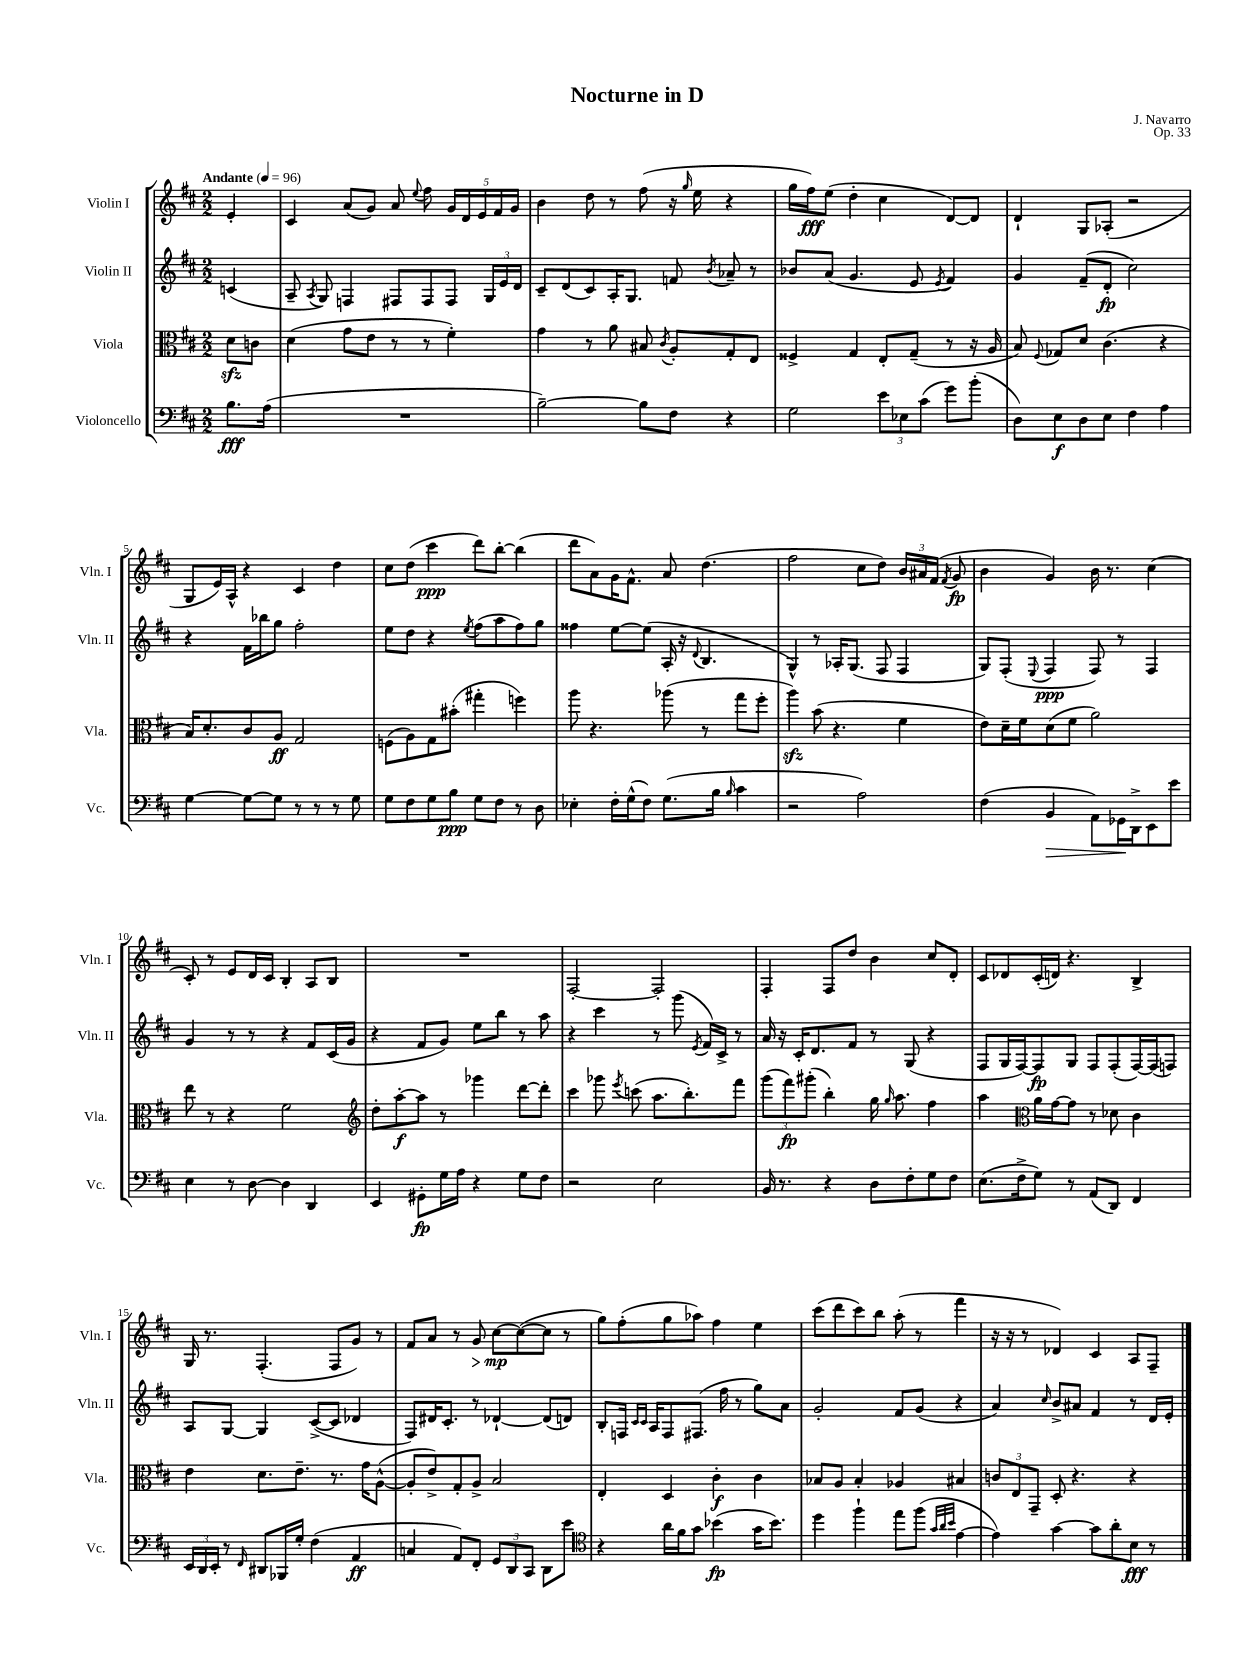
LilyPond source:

\header { title = "Nocturne in D" composer = "J. Navarro" opus = "Op. 33" }
<<
\new StaffGroup <<
\new Staff = "s0" \with { instrumentName = "Violin I" shortInstrumentName = "Vln. I" } {
    \clef treble \key d \major \numericTimeSignature \time 2/2 \partial 4 \tempo "Andante" 4 = 96
    \autoBeamOff e'4-. |
    cis'4 a'8[( g'8]) a'8 \appoggiatura { e''8 } fis''8 \tuplet 5/4 { g'16[ d'16 e'16 fis'16 g'16] } |
    b'4 d''8 r8 fis''8( r16 \grace { g''16 } e''16 r4 |
    g''16[ fis''16\fff) e''8]( d''4-. cis''4 d'8[~) d'8] |
    d'4-! g8[ aes8]-.( r2 |
    g8[ e'16) a16]-^ r4 cis'4 d''4 |
    cis''8[ d''8]( cis'''4\ppp d'''8[) b''8]~-. b''4( |
    d'''8[ a'8) g'16 fis'8.]-^ a'8 d''4.( |
    fis''2 cis''8[ d''8]) \tuplet 3/2 { b'16[ ais'16 fis'16]( } \acciaccatura { fis'8 } g'8\fp |
    b'4 g'4) b'16 r8. cis''4( |
    cis'8-.) r8 e'8[ d'16 cis'16] b4-. a8[ b8] |
    R1 |
    fis2~-. fis2-. |
    fis4-. fis8[ d''8] b'4 cis''8[ d'8]-. |
    cis'8[ des'8 cis'16-.( d'16]) r4. b4-> |
    g16 r8. fis4.-.( fis8[ g'8]) r8 |
    fis'8[ a'8] r8 g'8\> cis''8[~\mp\! cis''8~( cis''8] r8 |
    g''8[) fis''8-.( g''8 aes''8]) fis''4 e''4 |
    cis'''8[( d'''8 cis'''8) b''8] a''8-.( r8 fis'''4 |
    r16 r16 r8 des'4) cis'4 a8[ fis8]-- \bar "|." |
}
\new Staff = "s1" \with { instrumentName = "Violin II" shortInstrumentName = "Vln. II" } {
    \clef treble \key d \major \numericTimeSignature \time 2/2 \partial 4
    \autoBeamOff c'4( |
    a8-- \acciaccatura { a8 } g8) f4 fis8[ fis8 fis8] \tuplet 3/2 { g16[ e'16 d'16] } |
    cis'8[-- d'8( cis'8) a16-. g8.] f'8 \acciaccatura { b'8 } aes'8-- r8 |
    bes'8[ a'8]( g'4. e'8 \acciaccatura { e'8 } fis'4) |
    g'4 fis'8[--( d'8]-.\fp cis''2) |
    r4 fis'16[ bes''16 g''8] fis''2-. |
    e''8[ d''8] r4 \acciaccatura { e''8 } fis''8[( a''8 fis''8) g''8] |
    fisis''4 e''8[~ e''8]( a16-. r16 \appoggiatura { d'8 } b4. |
    g4-^) r8 aes16[-. g8.]( fis8 fis4 |
    g8[) fis8]-.( \appoggiatura { e8 } fis4\ppp fis8) r8 fis4 |
    g'4 r8 r8 r4 fis'8[ cis'16( g'16] |
    r4 fis'8[ g'8]) e''8[ b''8] r8 a''8 |
    r4 cis'''4 r8 g'''8( \acciaccatura { e'8 } fis'16[) cis'16]-> r8 |
    a'16 r16 cis'16[-. d'8. fis'8] r8 g8( r4 |
    fis8[ g16 fis16~) fis8\fp g8] fis8[ fis8-.( fis16~) fis16( f8]) |
    a8[ g8]~ g4 cis'8[~->( cis'8] des'4 |
    fis8[) dis'16 cis'8.]-. r8 des'4~-! des'8[( d'8]) |
    b8[-. f16] \grace { cis'16[ cis'16] } a16[ f8 fis8.]( fis''16 r8 g''8[) a'8] |
    g'2-. fis'8[ g'8]( r4 |
    a'4) \grace { cis''16 } b'8[-> ais'8] fis'4 r8 d'16[ e'16]-. \bar "|." |
}
\new Staff = "s2" \with { instrumentName = "Viola" shortInstrumentName = "Vla." } {
    \clef alto \key d \major \numericTimeSignature \time 2/2 \partial 4
    \autoBeamOff d'8[\sfz c'8] |
    d'4( g'8[ e'8] r8 r8 fis'4-.) |
    g'4 r8 a'8 bis8 \acciaccatura { cis'8 } a8[-. g8-. e8] |
    fisis4-> g4 e8[-. g8]--( r8 r16 a16 |
    b8) \appoggiatura { fis8 } ges8[ d'8] cis'4.( r4 |
    b16[) d'8.-. cis'8 a8]\ff g2 |
    f8[( a8) g8 bis'8]-.( gis''4-. f''4) |
    a''8 r4. aes''8( r8 g''8[ fis''8]-. |
    a''4\sfz) b'8( r4. fis'4 |
    e'8[) d'16-- fis'16 d'8( fis'8] a'2) |
    e''8 r8 r4 fis'2 |
    \clef treble d''8[-. a''8~-.\f a''8] r8 ges'''4 d'''8[~ d'''8]-. |
    cis'''4 ges'''8 \acciaccatura { e'''8 } c'''8( a''8.[ b''8.-.) fis'''8] |
    \tuplet 3/2 { g'''8[( fis'''8\fp) gis'''8]-.( } b''4-.) g''16 \grace { g''16 } a''8. fis''4 |
    a''4 \clef alto a'16[ g'16~ g'8] r8 des'8 cis'4 |
    e'4 d'8.[ e'8.]-- r8. g'16[ a8]~-^( |
    a8[-. e'8->) g8-. a8]-> b2 |
    e4-. d4 cis'4-.\f cis'4 |
    bes8[ a8] bes4-. aes4 bis4 |
    \tuplet 3/2 { c'8[ e8 g,8]-- } d8-. r4. r4 \bar "|." |
}
\new Staff = "s3" \with { instrumentName = "Violoncello" shortInstrumentName = "Vc." } {
    \clef bass \key d \major \numericTimeSignature \time 2/2 \partial 4
    \autoBeamOff b8.[\fff a16]( |
    R1 |
    b2~--) b8[ fis8] r4 |
    g2 \tuplet 3/2 { e'8[ ees8 cis'8]( } g'8[) b'8]-.( |
    d8[) e8\f d8 e8] fis4 a4 |
    g4~ g8[~ g8] r8 r8 r8 g8 |
    g8[ fis8 g8 b8]\ppp g8[ fis8] r8 d8 |
    ees4-. fis16[-. g16-^( fis8]) g8.[( b16] \grace { b16 } cis'4 |
    r2 a2) |
    fis4( b,4\> a,8[) ges,16\! d,16-> e,8 e'8] |
    e4 r8 d8~ d4 d,4 |
    e,4 gis,8[-.\fp g16 a16] r4 g8[ fis8] |
    r2 e2 |
    b,16 r8. r4 d8[ fis8-. g8 fis8] |
    e8.[( fis16-> g8]) r8 a,8[( d,8]) fis,4 |
    \tuplet 3/2 { e,16[ d,16 e,16]-. } r8 \grace { fis,16 } dis,8[ bes,,16 g16]-. fis4( a,4\ff |
    c4 a,8[) fis,8]-. \tuplet 3/2 { g,8[ d,8 cis,8] } d,8[ e'8] |
    \clef tenor r4 a'16[ fis'16 g'8] bes'4\fp( g'16[ bes'8.]) |
    d''4 fis''4-! e''8[ fis''8]( \grace { g'32[ a'32 b'32] } e'4~ |
    e'4) g'4~ g'8[ a'8-. b8]\fff r8 \bar "|." |
}
>>
>>
